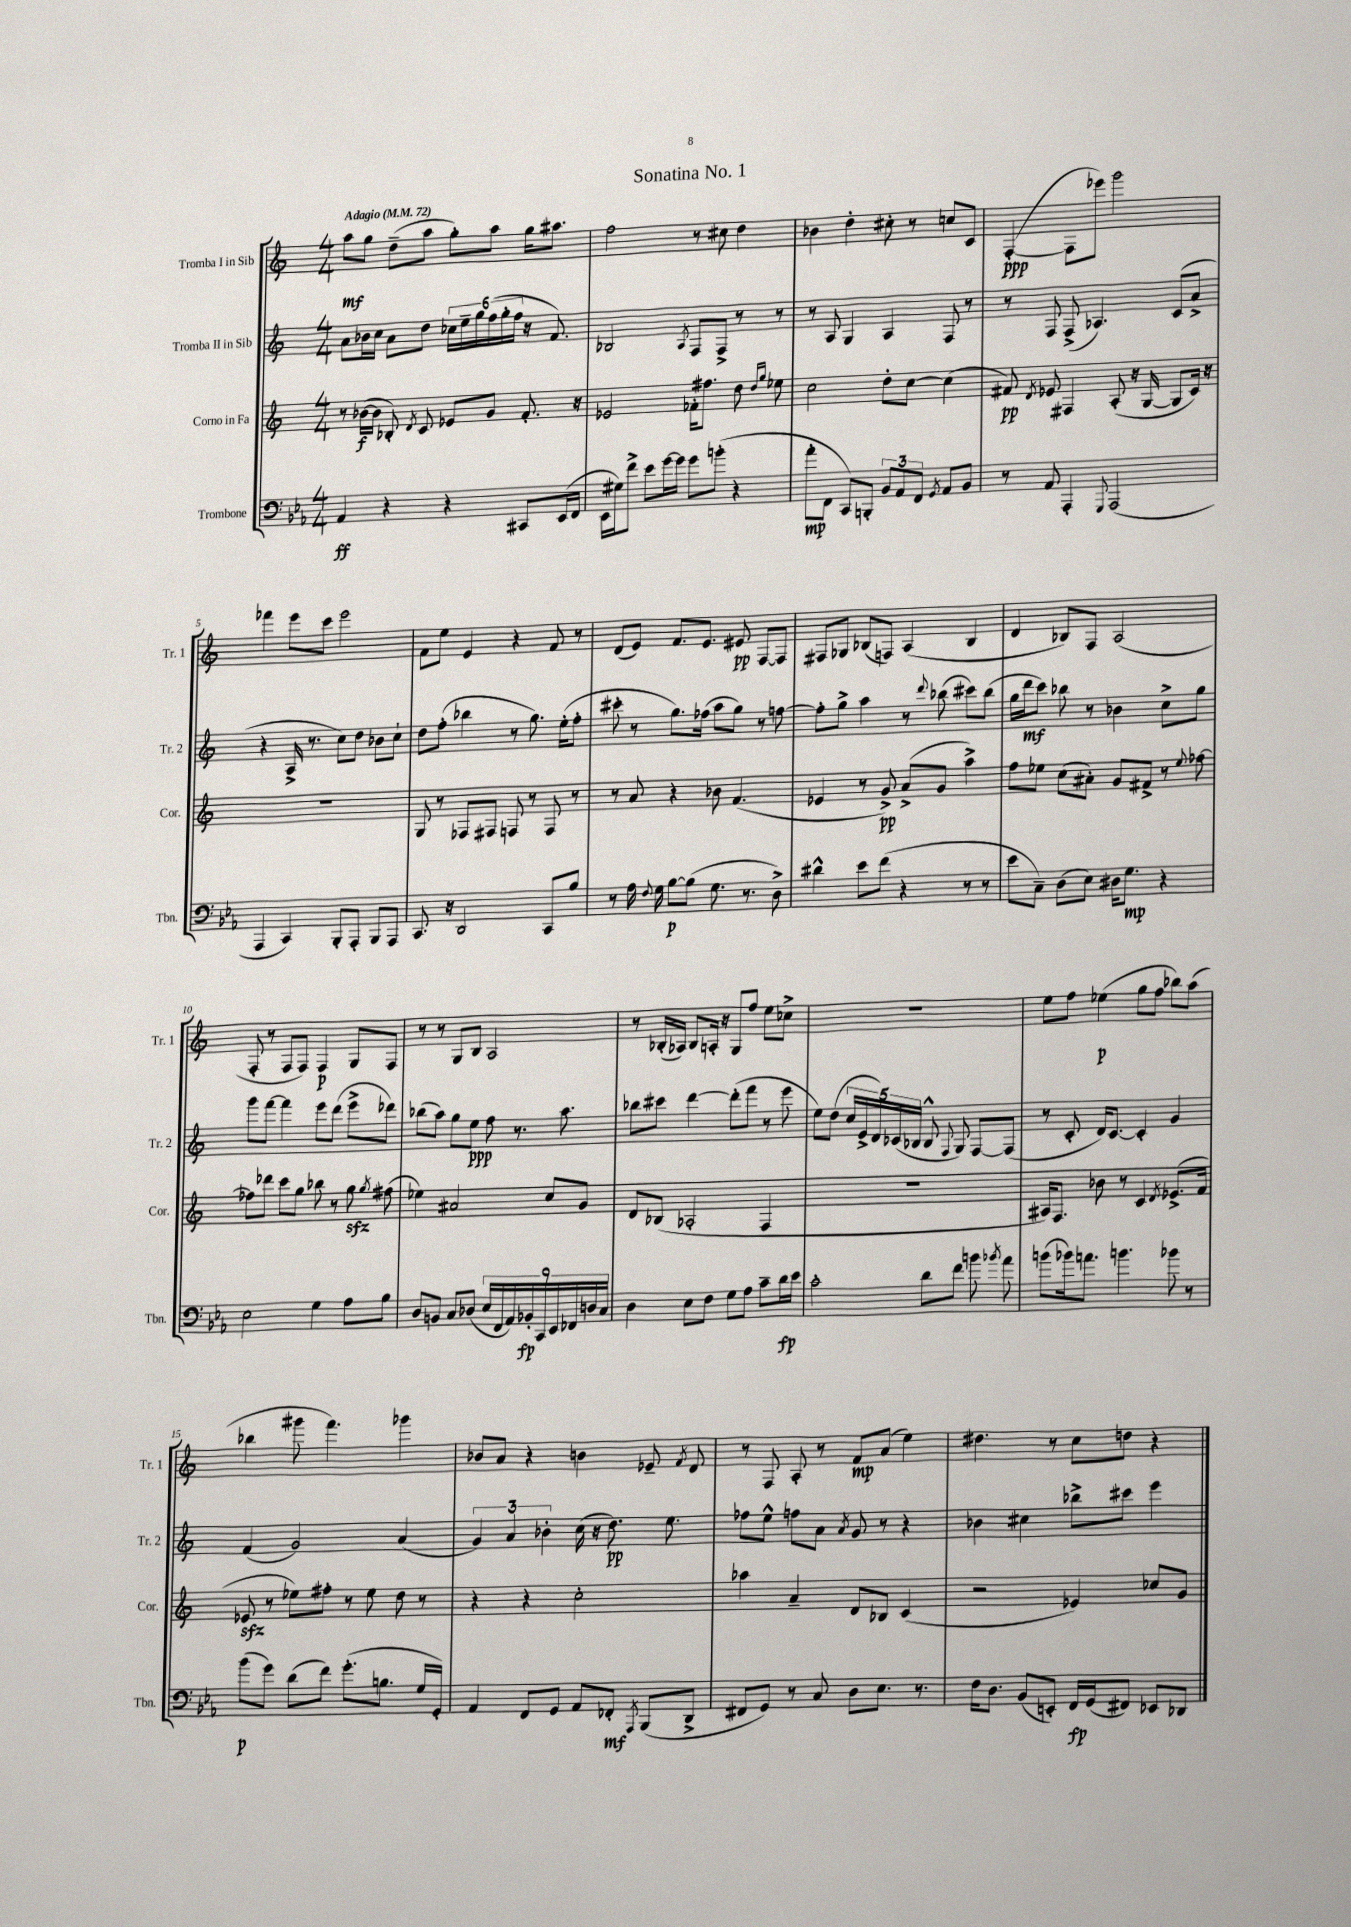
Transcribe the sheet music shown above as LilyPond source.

\header { title = "Sonatina No. 1" }
<<
\new StaffGroup <<
\new Staff = "s0" \with { instrumentName = "Tromba I in Sib" shortInstrumentName = "Tr. 1" } {
    \clef treble \key c \major \numericTimeSignature \time 4/4 \tempo "Adagio" 4 = 72
    \autoBeamOff a''8[\mf g''8] d''8[--( a''8] g''8[-.) a''8] g''16[ ais''8.] |
    f''2 r8 cis''8 d''4 |
    bes'4 d''4-. cis''8-. r8 c''8[ c'8] |
    f4~-.\ppp( f8[ ees'''8]) g'''2 |
    fes'''4 e'''8[ c'''8] e'''2 |
    f'8[ e''8] e'4 r4 f'8 r8 |
    d'8[( e'8]) f'8.[ e'8.] eis'8\pp f8[~ f8] |
    fis8[ ges8] bes8[( f8]) a4( bes4 |
    d'4 bes8[) f8] a2( |
    f8-. r8 f8[ f8]) f4\p g8[ f8] |
    r8 r8 g8[ b8] a2 |
    r8 bes16[-.( aes16]) bes8[ a16]-. r16 g8[ f''8] e''8[ ces''8]-> |
    R1 |
    e''8[ f''8] ees''4\p( g''8[ f''8] bes''8[) a''8]( |
    bes''4 gis'''8 f'''4.) ges'''4 |
    bes'8[ a'8] r4 b'4 ees'8-- \acciaccatura { f'8 } d'8 |
    r8 f8 a8-. r8 f'8[\mp a'8]( e''4) |
    dis''4. r8 c''8[ d''8] r4 \bar "|." |
}
\new Staff = "s1" \with { instrumentName = "Tromba II in Sib" shortInstrumentName = "Tr. 2" } {
    \clef treble \key c \major \numericTimeSignature \time 4/4
    \autoBeamOff a'8[ bes'16 c''16] a'8[ d''8] \tuplet 6/4 { ces''16[ e''16-- g''16 f''16( g''16-. f''16] } r16 f'8.) |
    bes2 \acciaccatura { a8 } f8[ f8]-> r8 r8 |
    r8 a8 g4 a4 f8 r8 |
    r8 f8 f8->( aes4.) c'8[( a'8]-> |
    r4 a16-> r8. c''8[) d''8] bes'8[ c''8]-! |
    d''8[ f''8]-.( bes''4 r8 g''8.) e''16[-.( f''8]-. |
    cis'''8-. r8 g''8.[) fes''16]( a''8[ g''8]) r8 f''8~ |
    f''8[-. g''8]-> a''4 r8 \appoggiatura { d'''8 } bes''8( cis'''8[) bes''8]( |
    g''16[ d'''16\mf c'''8]) bes''8 r8 bes'4 c''8[-> g''8] |
    g'''8[ f'''8]~ f'''4 e'''8[ d'''8]( e'''8[-> des'''8]) |
    bes''8[( a''8]) g''8[ e''8]\ppp f''8 r8. a''8. |
    bes''8[ cis'''8] d'''4~ d'''8[-.( f'''8] r8 e'''8 |
    e''8[) d''8]( \tuplet 5/4 { c''16[ e'16-> d'16) ces'16( bes16] } bes8-^ \appoggiatura { f8 } g8) f8[~ f8]( |
    r8 c'8-. d'16[) c'8.]~ c'4-. g'4 |
    f'4( g'2) a'4( |
    \tuplet 3/2 { g'4) a'4 bes'4-. } c''16( r16 d''8.\pp) e''8. |
    fes''8[ e''8]-^ f''8[ a'8] \acciaccatura { a'8 } g'8 r8 r4 |
    bes'4 cis''4 bes''8[-> cis'''8] e'''4 \bar "|." |
}
\new Staff = "s2" \with { instrumentName = "Corno in Fa" shortInstrumentName = "Cor." } {
    \clef treble \key c \major \numericTimeSignature \time 4/4
    \autoBeamOff r8 bes'16[~\f( bes'16] bes8-.) \acciaccatura { d'8 } c'8 ees'8[ g'8] f'8.-. r16 |
    ees'2 fes'16[-. fis''8.] d''8 \grace { d''16[ g''16] } ees''8 |
    c''2 d''8[-. c''8]~ c''4( |
    fis'8\pp) \acciaccatura { d'8 } ees'8 fis4 a8-.( r16 g16~ g8[ c'16]) r16 |
    R1 |
    g8 r8 fes8[ fis8] f8 r8 f8 r8 |
    r8 a'8 r4 bes'8 f'4.( |
    ees'4 r8 g'8->\pp) a'8[->( g'8] a''4->) |
    f''8[ ees''8] c''8[( ais'8]-.) g'8[ fis'8]-> r8 \appoggiatura { ees''8 } fes''8~ |
    fes''8[ des'''8] c'''8[ g''8] bes''8 r8 g''8\sfz \acciaccatura { g''8 } fis''8( |
    ees''4) ais'2 c''8[ g'8] |
    d'8[ bes8]( aes2-. f4 |
    R1 |
    ais16[) f8.] bes'8 r8 c'4 \acciaccatura { d'8 } ees'8.[->( f'16] |
    ees'8\sfz r8 ees''8[) fis''8]-. r8 ees''8 d''8 r8 |
    r4 r4 c''2-. |
    aes''4 a'4-- d'8[ bes8] c'4( |
    r2 ees'4) ces''8[ g'8] \bar "|." |
}
\new Staff = "s3" \with { instrumentName = "Trombone" shortInstrumentName = "Tbn." } {
    \clef bass \key ees \major \numericTimeSignature \time 4/4
    \autoBeamOff aes,4\ff r4 r4 cis,8[ ees,16( f,16] |
    ees,16[ gis16) f'8]-> ees'8[ g'16~ g'16] g'8[ b'8]-.( r4 |
    aes'8[-.\mp f,8] c,8[) b,,8]-. \tuplet 3/2 { bes,8[ aes,8 f,8] } \acciaccatura { g,8 } aes,8[ bes,8] |
    r8 aes,8 aes,,4-. \appoggiatura { g,,8 } aes,,2( |
    aes,,4 c,4) bes,,8[-. aes,,8]-. bes,,8[ aes,,8] |
    c,8. r16 d,2 c,8[ bes8] |
    r8 aes16 \appoggiatura { f8 } g16 bes8[~\p bes8]( g8. r8. d8->) |
    dis'4-^ ees'8[ f'8]( r4 r8 r8 |
    ees'8[ c8]--) d8[( ees8]) dis16[ g8.]\mp r4 |
    ees2 g4 aes8[ bes8] |
    d8[ b,8] c8[ des8]( \tuplet 9/8 { ees16[ f,16 aes,16) bes,16-.\fp c,16 ees,16 fes,16 d16 c16] } |
    d4 ees8[ f8] g8[ aes8] c'8[-- d'16\fp ees'16] |
    c'2-. d'8[ f'8] b'8 \acciaccatura { bes'8 } aes'8 |
    b'8[( bes'16) a'8.] b'4. bes'8 r8 |
    bes'8[\p( g'8]) d'8[( f'8]) g'8.[-.( b8.] g16[ g,16]-.) |
    aes,4 f,8[ g,8] aes,8[ fes,8]-.\mf \acciaccatura { aes,,8 } bes,,8[( d,8]-> |
    fis,8[ g,8]) r8 c8 d8[ ees8.] r8. |
    f16[ d8.] bes,8[( e,8]-.) f,16[\fp g,16( fis,8]) ees,8[ des,8] \bar "|." |
}
>>
>>
